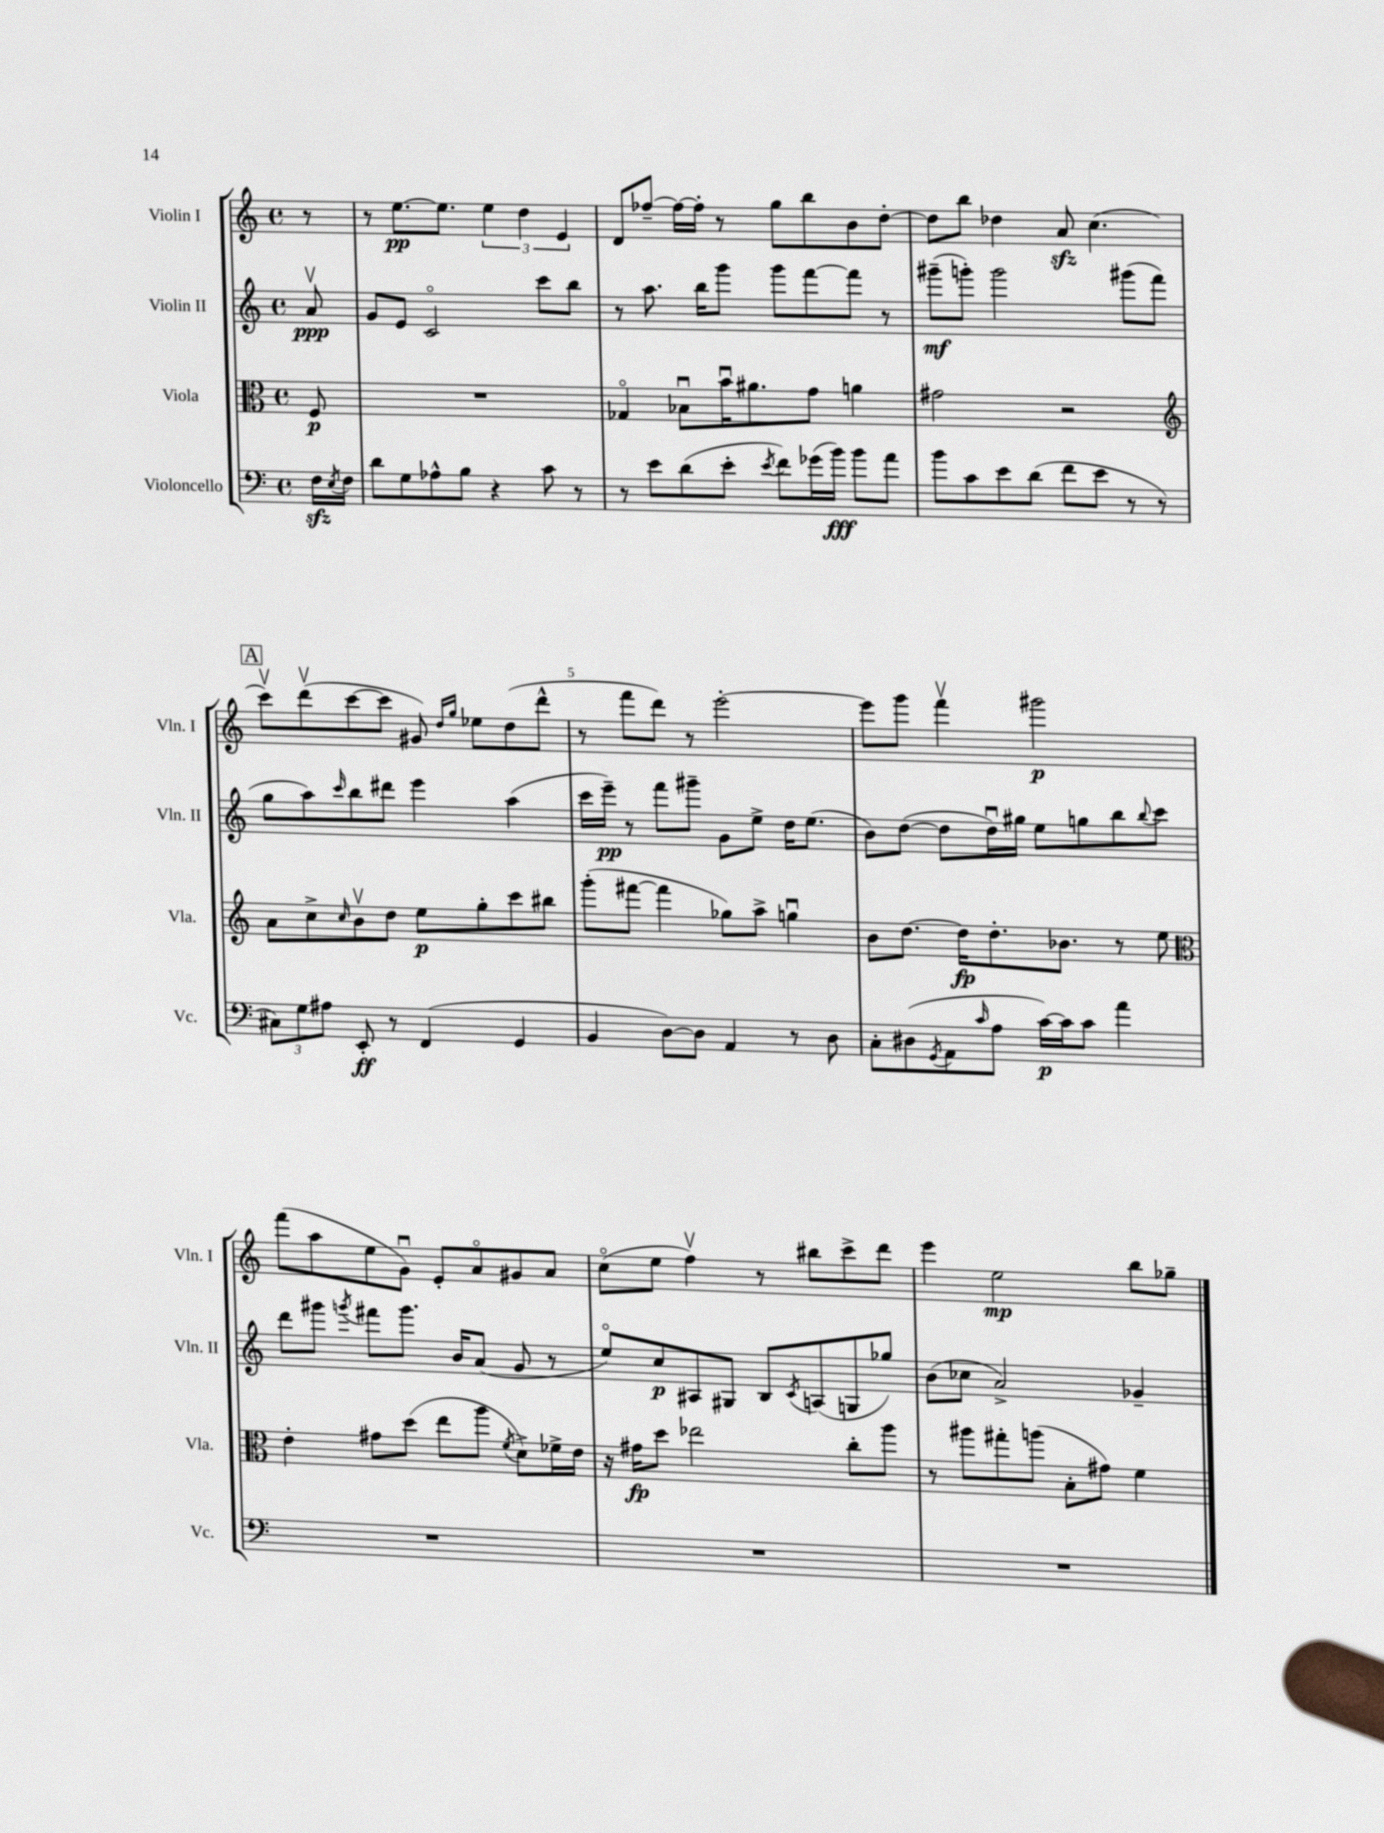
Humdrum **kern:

**kern	**kern	**kern	**kern
*staff4	*staff3	*staff2	*staff1
*clefF4	*clefC3	*clefG2	*clefG2
*k[]	*k[]	*k[]	*k[]
*M4/4	*M4/4	*M4/4	*M4/4
*met(c)	*met(c)	*met(c)	*met(c)
16F	8F	8av	8r
8qE	.	.	.
16F	.	.	.
=	=	=	=
8d	1r	8g	8r
8G	.	8e	[8.ee
8A-^^	.	2co	.
.	.	.	8.ee]
8B	.	.	.
4r	.	.	6ee
.	.	.	6dd
8c	.	8ccc	.
.	.	.	6e
8r	.	8bb	.
=	=	=	=
8r	4G-o	8r	8d
8e	.	8.aa	[8ff-~
(8d	8B-u	.	16ff-_
.	.	16bb	16ff-']
8e'	16bu	8ggg	8r
.	8.a#	.	.
8qe	.	.	.
8f)	.	8ggg	8gg
(16g-	8g	[8fff	8bb
16b)	.	.	.
8b	4a	8fff]	8b
8a	.	8r	[8dd'
=	=	=	=
8b	2g#	(8ggg#~	8dd]
8c	.	8ggg')	8bb
8e	.	2ggg	4dd-
(8d	.	.	.
8f	2r	.	8a
8e	.	.	(4.cc
8r	.	(8ggg#	.
8r	.	8fff	.
=	=	=	=
*	*clefG2	*	*
12C#)	8a	8gg	8cccv)
12G	.	.	.
.	8cc^	8aa)	(8dddv
12A#	.	.	.
.	16qqcc	16qqccc	.
8EE'	8bv	8bb	[8ccc
8r	8dd	8ddd#	8ccc]
(4FF	8ee	4eee	8g#)
.	.	.	16qqdd
.	.	.	16qqgg
.	8gg'	.	8ee-
4GG	8ccc	(4aa	(8dd
.	8bb#	.	8ddd^^
=	=	=	=
4BB	(8ggg'	16ccc	8r
.	.	16eee~)	.
.	[8fff#	8r	8fff
[8D)	4fff#]	8fff	8ddd)
8D]	.	8ggg#~	8r
4AA	8gg-)	8g	[2eee'
.	8aa^	8ee^	.
8r	4ggu	16dd	.
.	.	(8.ee	.
8D	.	.	.
=	=	=	=
8C'	8b	8b)	8eee]
(8D#	[8.dd	([8dd	8ggg
8qGG	.	.	.
8AA	.	8dd]	4fffv
.	16dd]	.	.
16qqc	.	.	.
8A	8.dd'	16ddu)	.
.	.	16gg#	.
[16c)	.	8ee	2ggg#
16c]	8.b-	.	.
8c	.	8gg	.
4a	8r	8bb	.
.	.	8qqbb	.
.	8ee	8ccc	.
=	=	=	=
*	*clefC3	*	*
1r	4e'	8ddd	(8fff
.	.	8ggg#	8aa
.	.	8qggg	.
.	8g#	8fff#	8ee
.	(8dd	8.ggg	8gu)
.	8ee	.	8e'
.	.	16b	.
.	8aa	(8a	8ao
.	8qf	.	.
.	8d^)	8g	8g#
.	16f-^	8r	8a
.	16e	.	.
=	=	=	=
1r	16r	8eeo)	(8cco
.	16g#	.	.
.	8dd	8cc	8ee
.	2ee-	8A#	4ffv)
.	.	8G#	.
.	.	8B	8r
.	.	8qc	.
.	.	(8A	8bb#
.	8cc'	8G	8ccc^
.	8aa	8gg-)	8ddd
=	=	=	=
1r	8r	(8b	4eee
.	8aa#	8cc-	.
.	8gg#'	2a^)	2ee
.	(8aa	.	.
.	8B'	.	.
.	8g#)	.	.
.	4f	4g-~	8bb
.	.	.	8gg-~
==	==	==	==
*-	*-	*-	*-
